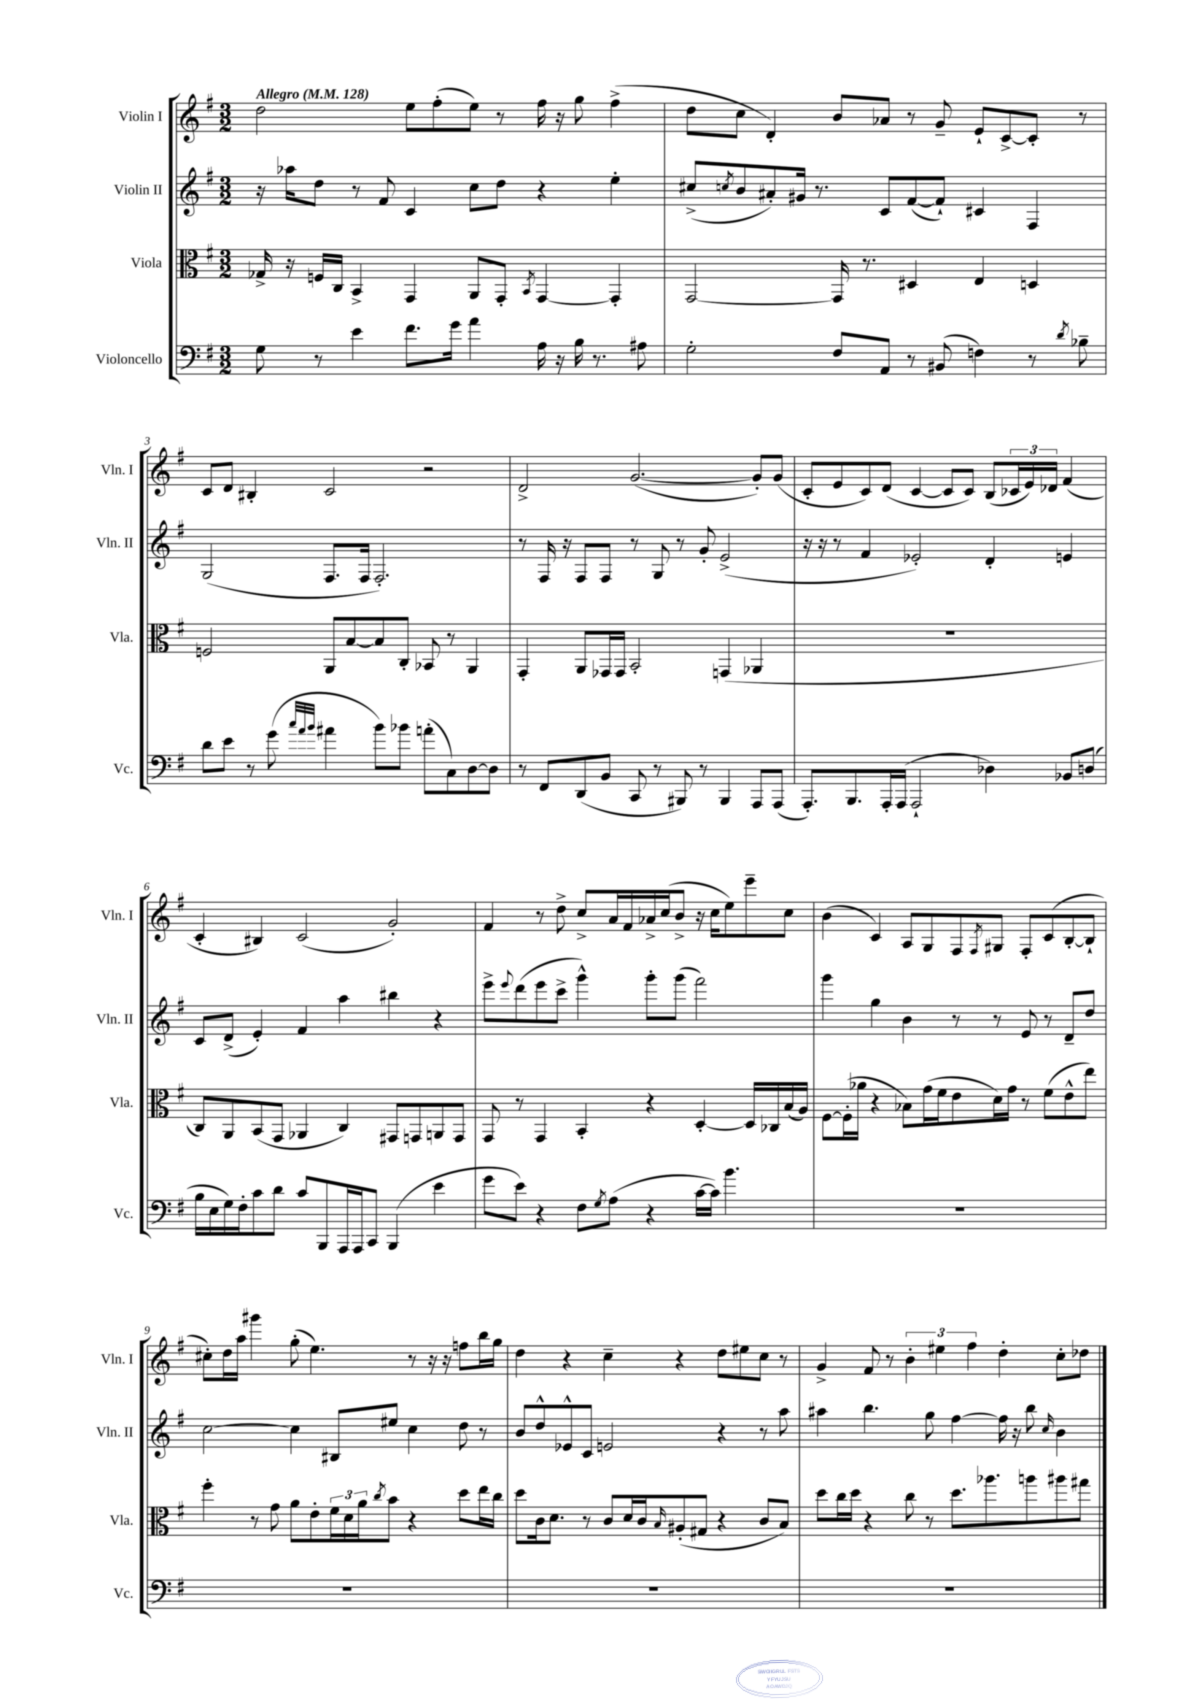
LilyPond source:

<<
\new StaffGroup <<
\new Staff = "s0" \with { instrumentName = "Violin I" shortInstrumentName = "Vln. I" } {
    \clef treble \key g \major \numericTimeSignature \time 3/2 \tempo "Allegro" 4 = 128
    d''2 e''8 fis''8-.( e''8) r8 fis''16 r16 g''8 fis''4->( |
    d''8 c''8 d'4-.) b'8 aes'8 r8 g'8-- e'8-! c'8~-> c'8-. r8 |
    c'8 d'8 bis4-. c'2 r2 |
    d'2-> g'2.~( g'8-.) g'8( |
    c'8-. e'8 c'8) d'8( c'4~ c'8 c'8) b8( \tuplet 3/2 { ces'16 e'16) des'16 } fis'4( |
    c'4-. bis4) c'2( g'2-.) |
    fis'4 r8 d''8-> c''8-> a'16 fis'16 aes'16-> c''16( b'8-> r16 c''16 e''8) e'''8-- c''8 |
    b'4( c'4) a8 g8 fis8 \acciaccatura { fis8 } gis8 fis8-. c'8( b8~-. b8-! |
    cis''8-.) d''16 a''16 gis'''4 g''8-.( e''4.) r8 r16 r16 f''8 b''16 g''16 |
    d''4 r4 c''4-- r4 d''8 eis''8 c''8 r8 |
    g'4-> fis'8 r8 \tuplet 3/2 { b'4-. eis''4 fis''4 } d''4-. c''8-. des''8 \bar "|." |
}
\new Staff = "s1" \with { instrumentName = "Violin II" shortInstrumentName = "Vln. II" } {
    \clef treble \key g \major \numericTimeSignature \time 3/2
    r16 aes''16 d''8 r8 fis'8 c'4 c''8 d''8 r4 e''4-. |
    cis''8->( \acciaccatura { c''8 } b'8 ais'8-.) gis'16 r8. c'8 fis'8~( fis'8-!) cis'4 fis4 |
    g2( fis8. fis16 fis2.-.) |
    r8 fis16 r16 fis8 fis8 r8 g8 r8 g'8-. e'2->( |
    r16 r16 r8 fis'4 ees'2-.) d'4-. e'4 |
    c'8 d'8->( e'4-.) fis'4 a''4 bis''4 r4 |
    e'''8-> \appoggiatura { e'''8 } d'''8( e'''8 c'''8-> g'''4-^) g'''8-. g'''8( fis'''2) |
    g'''4 g''4 b'4 r8 r8 e'8 r8 d'8-- d''8 |
    c''2~ c''4 bis8 eis''8 c''4 d''8 r8 |
    b'8 d''8-^ ees'8-^ c'8 e'2 r4 r8 a''8 |
    ais''4 b''4. g''8 fis''4~ fis''16 r16 b''8 \grace { c''16 } b'4 \bar "|." |
}
\new Staff = "s2" \with { instrumentName = "Viola" shortInstrumentName = "Vla." } {
    \clef alto \key g \major \numericTimeSignature \time 3/2
    ges16-> r16 f16 c16 b,4-> g,4 a,8 g,8-. \acciaccatura { b,8 } g,4~ g,4-. |
    g,2~ g,16 r8. dis4 e4 d4 |
    f2 a,8 b8~ b8 c8-. bes,8 r8 a,4 |
    g,4-. a,8 ges,16 ges,16 b,2-. g,4( aes,4 |
    R1. |
    c8) a,8 b,8( g,8 aes,4 c4) gis,8 g,8 a,8 g,8 |
    g,8 r8 g,4 b,4-. r4 d4~-. d16 ces16 b16( a16) |
    fis8~ fis16-.( aes'16 r4 bes8) g'16( fis'16 e'8 d'16) g'16 r8 fis'8( e'8-^ e''8) |
    fis''4-. r8 g'8 a'8 e'8-. \tuplet 3/2 { fis'16 d'16 a'16 } \acciaccatura { c''8 } b'8 r4 d''8 e''16 c''16 |
    d''8 c'16 d'8. r8 c'8 d'16 c'16 \grace { b16 } ais8-.( gis8 r4 c'8 b8) |
    d''8 c''16 d''16 r4 c''8 r8 d''8. aes''8. a''8 ais''8 gis''8 \bar "|." |
}
\new Staff = "s3" \with { instrumentName = "Violoncello" shortInstrumentName = "Vc." } {
    \clef bass \key g \major \numericTimeSignature \time 3/2
    g8 r8 e'4 fis'8. g'16 a'4 a16 r16 b16 r8. ais8 |
    g2-. fis8 a,8 r8 bis,8( f4) r8 \acciaccatura { d'8 } bes8-- |
    d'8 e'8 r8 g'8( \grace { c''32 a'32 b'32 } ais'4 b'8) bes'8 a'8-.( c8) d8~ d8 |
    r8 fis,8 d,8( b,8 c,8 r8 bis,,8) r8 bis,,4 a,,8 a,,8( |
    a,,8.-.) b,,8. a,,16-. a,,16( a,,2-! des4) bes,8 d8( |
    b16 e16 g16) fis16-. c'8 d'8 c'8 b,,8 a,,16 a,,16 c,8 b,,4( e'4 |
    g'8 e'8) r4 fis8 \acciaccatura { g8 } a8( r4 c'16~ c'16) b'4. |
    R1. |
    R1. |
    R1. |
    R1. \bar "|." |
}
>>
>>
